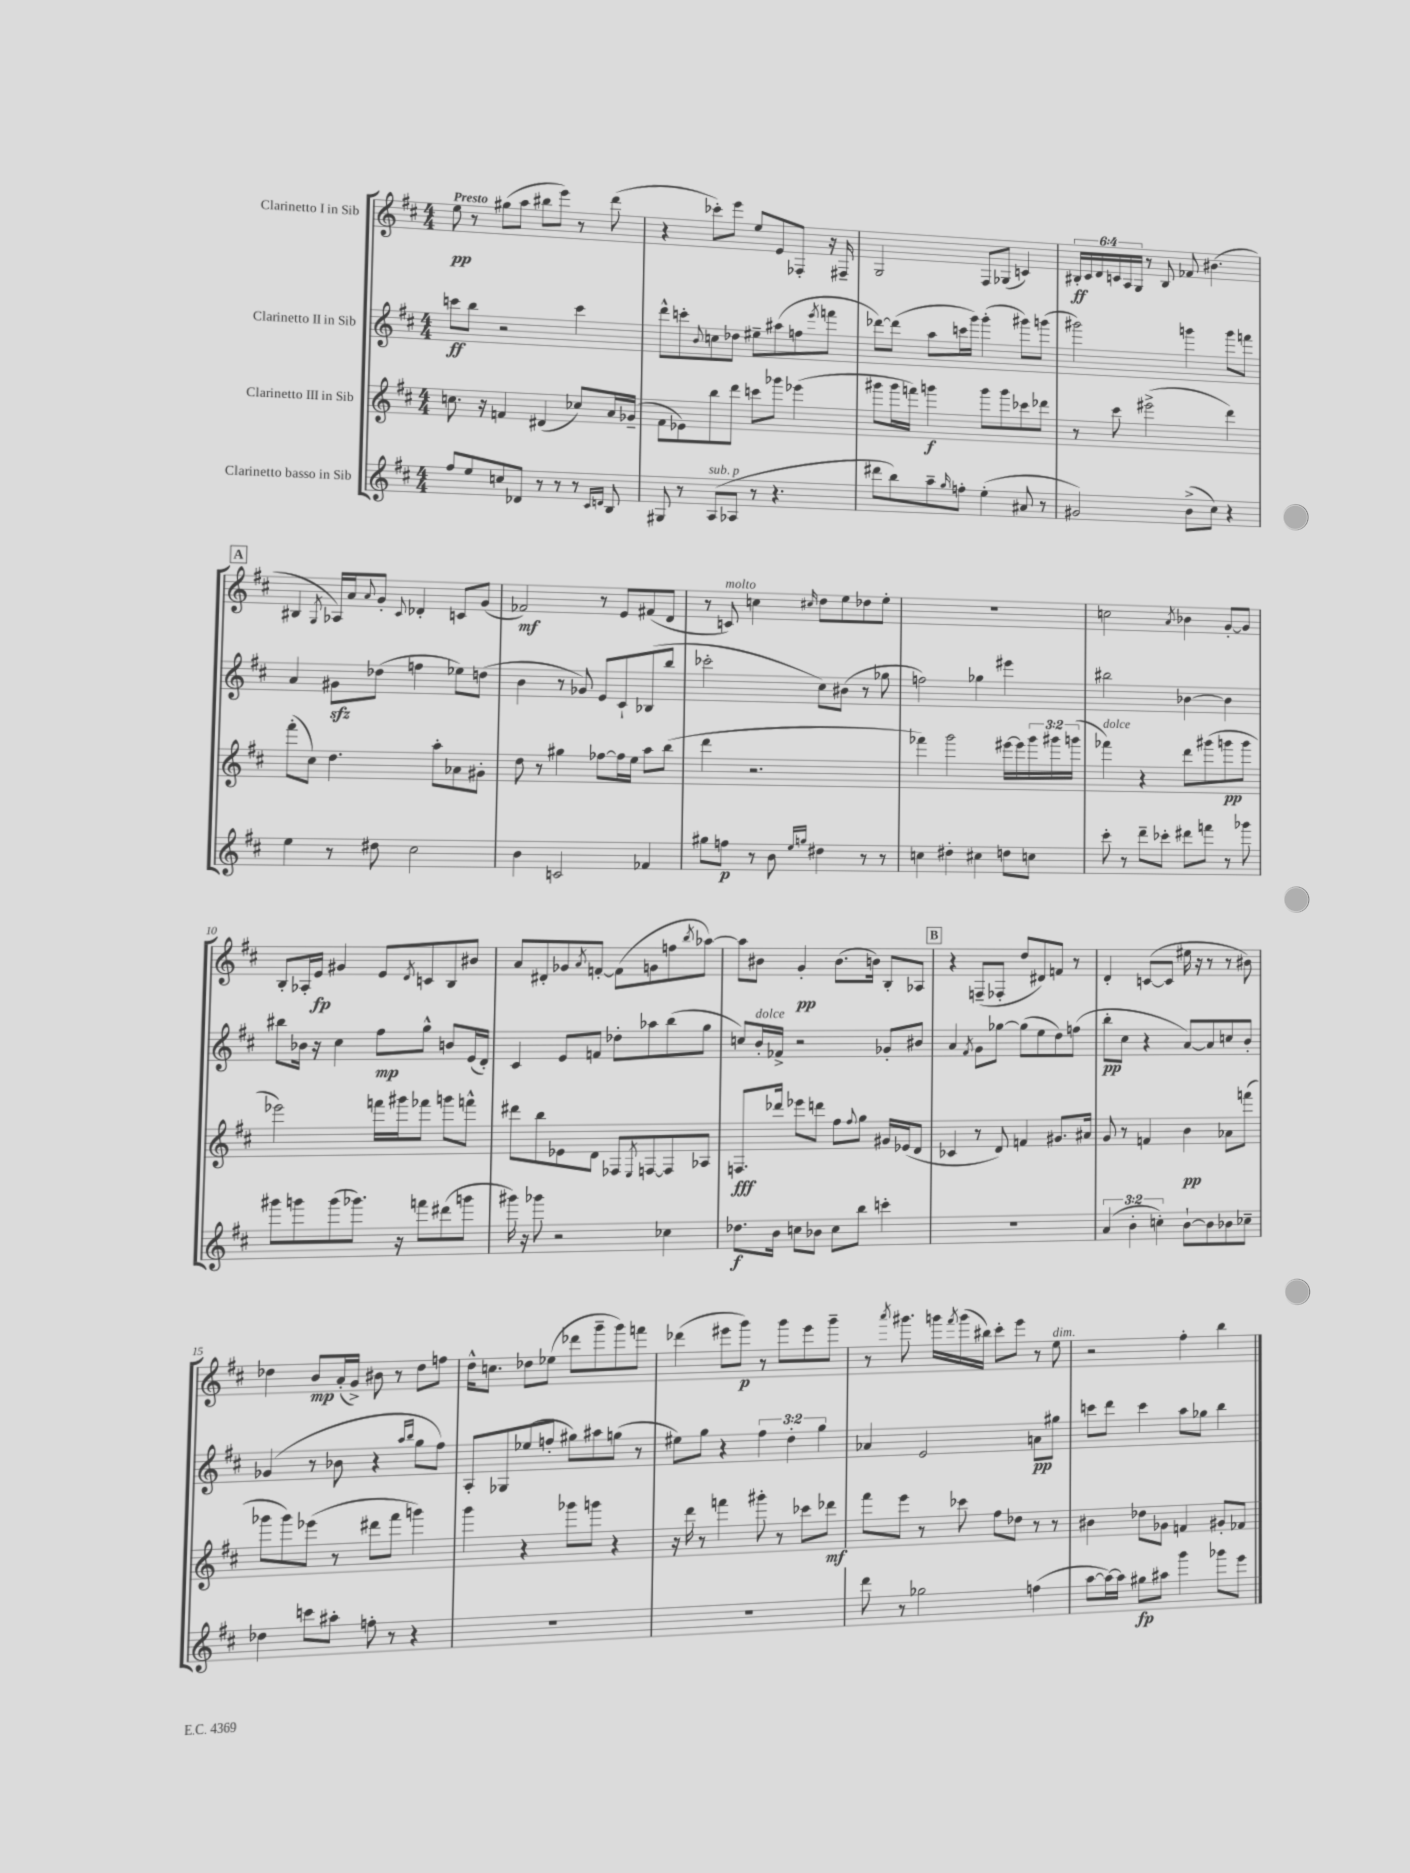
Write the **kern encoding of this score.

**kern	**kern	**kern	**kern
*staff4	*staff3	*staff2	*staff1
*clefG2	*clefG2	*clefG2	*clefG2
*k[f#c#]	*k[f#c#]	*k[f#c#]	*k[f#c#]
*M4/4	*M4/4	*M4/4	*M4/4
8ff#/L	8.cc\	8ccc\L	8ee\
8ee/	.	8bb\J	8r
.	16r	.	.
8cc/	4f/	2r	(8gg#\L
8d-/J	.	.	8aa\J
8r	(4d#/	.	8bb#\L
8r	.	.	8eee\J)
8r	8cc-/L)	4ccc\	8r
16qqc#/LL	.	.	.
16qqd/JJ	.	.	.
8B/	16a/L	.	(8ddd\
.	(16g-~/JJ	.	.
=	=	=	=
8G#/	8f#\L	8ddd^^\L	4r
8r	8e-\)	8ccc'\	.
.	.	8qqb/	.
(8A/L	8bb\	8cc\	8ccc-'\L)
8A-/J	8ddd\J	8dd-\J	8eee\J
8r	8ccc\L	8ee#~\L	8ee/L
4.r	8ggg-\J	(8aa#\	8e/
.	(4eee-\	8ff\	8F-'/J
.	.	8qeee/	.
.	.	8fff\J	16r
.	.	.	16F#~/
=	=	=	=
8ddd#\L	8ggg#\L	[8ddd-\L)	2G/
8bb\)	16ggg#\L	(8ddd-\]J	.
.	16fff\JJ)	.	.
8aa~\	4ggg\	8aa\L	.
16qqgg/	.	.	.
8ff'\J	.	16ccc\L	.
.	.	16ggg\JJ)	.
(4ee'\	8ggg\L	(4ggg'\	8F#/L
.	8ggg\	.	(8G-/J
8a#/	8ccc-\	8ggg#\L)	4c/)
8r	8ddd-\J	(8ggg\J	.
=	=	=	=
2g#/)	8r	2ggg#\)	24B#'/LL
.	.	.	24c#/
.	.	.	24d/
.	8ccc#\	.	24c/
.	.	.	24A/
.	.	.	24G/JJ
.	(2eee#^\	.	8r
.	.	.	8B#/
(8b^\L	.	4ggg\	8f-/
8cc#\J)	.	.	(4.b#\
4r	4ddd\)	8ggg\L	.
.	.	8fff\J	.
=	=	=	=
4ee\	(8fff#'\L	4a/	4B#/
.	8cc#\J)	.	.
.	.	.	8qG/
8r	4.dd\	8g#\L	16A-/LL)
.	.	.	16a/J
.	.	.	8qqa/
8dd#\	.	(8dd-\J	8g'/J
.	.	.	8qqc#/
2cc#\	.	4ff\	4d-'/
.	8aa'\L	.	.
.	8a-\	8ee-\L)	8c/L
.	8g#'\J	(8dd\J	(8g/J
=	=	=	=
4b\	8dd\	4b\	2f-/)
.	8r	.	.
2c/	4gg#\	8r	.
.	.	8g-/)	.
.	[8ff-\L	8e/L	8r
.	16ff-\]L	8c#`/	8e/L
.	16ee\JJ	.	.
4f-/	8aa\L	(8B-/	(8f#/
.	(8bb\J	8bb/J	8d/J
=	=	=	=
8gg#\L	4ddd\	2ccc-'\	8r
8ff\J	.	.	8c/)
8r	2.r	.	4cc\
8b\	.	.	.
16qqee/LL	.	.	.
16qqgg/JJ	.	.	16qqcc#/
4dd#\	.	8cc#\L)	8dd\L
.	.	(8b#\J	8ee\
8r	.	8r	8dd-\
8r	.	8gg-\	8ee'\J
=	=	=	=
4cc\	4fff-\)	2ff\)	1r
4dd#'\	2ggg\	.	.
4cc#\	.	4gg-\	.
8dd\L	[16eee#\LL	4eee#\	.
.	16eee#\]	.	.
8cc\J	24ggg\	.	.
.	24ggg#\	.	.
.	(24ggg\JJ	.	.
=	=	=	=
8ccc#'\	4fff-\)	2bb#\	2cc\
8r	.	.	.
8ddd~\L	4r	.	.
8ccc-'\J	.	.	.
.	.	.	8qa/
8ddd#\L	8ddd\L	[4b-\	4b-\
8fff\J	(8ggg#\	.	.
8r	8ggg\	4b-\]	[8g'/L
8ggg-\	8ggg\J	.	8g/]J
=	=	=	=
8ggg#\L	2eee-\)	8bb#\L	8B'/L
8ggg\	.	16b-\Jk	16A-'/L
.	.	16r	16e/JJ
(8ggg\	.	4cc#\	4g#/
8.ggg-\J)	.	.	.
.	16fff\LL	8ff#\L	8e/L
16r	16ggg#\J	.	.
.	.	.	8qd/
8fff\L	8fff-\J	8gg^^\J	8c/
(8ddd#\	8ggg\L	8b/L	8B/
8ggg\J	8fff^^\J	(16e/L	8b#/J
.	.	16d'/JJ)	.
=	=	=	=
16ggg#\)	8ddd#\L	4c#/	8a/L
16r	.	.	.
8ggg-\	8bb\	.	8d#'/
2r	8e-\	8e/L	8g-/
.	.	.	8qa/
.	8d\J	8f/J	[8f'/J
.	8F-/L	8dd-'\L	(8f\]L
.	8qE/	.	.
.	[8F/	8aa-\	8g\
4cc-\	8F/]	(8bb\	8ff\
.	.	.	8qbb/
.	8A-/J	8gg\J	[8aa-\J)
=	=	=	=
8.dd-\L	8.F/L	8cc/L)	8aa-\]L
.	.	16b'/L	8b#\J
16b\Jk	16ddd-/Jk	16f-^/JJ	.
8cc\L	8eee-\L	2r	4g'/
8b-\J	8ddd\J	.	.
8cc\L	8ff#\L	.	(8.b#\L
.	8qqff#/	.	.
8bb\J	8gg\J	.	.
.	.	.	16b\Jk)
4ccc'\	16g#/LL	8g-'/L	8B'/L
.	(16e-/J	.	.
.	8d/J	8b#/J	8A-/J
=	=	=	=
1r	4c-/	4a/	4r
.	.	8qf#/	.
.	8r	8g\L	(8F~/L
.	8d/)	[8gg-\J	8F-'/J
.	4f/	(8gg-\]L	8dd/L
.	.	8ee\	8d#/)
.	8.g#/L	8dd\)	8f/J
.	.	(8ff\J	8r
.	16a#/Jk	.	.
=	=	=	=
(6a/	8g/	8bb'\L	4d'/
.	8r	8cc#\J	.
6b'\	.	.	.
.	4f/	4r	([8c/L
6cc'\)	.	.	.
.	.	.	8c/]J
[8b`\L	4b\	[8a/L)	16ee#\
.	.	.	16r
8b\]	.	8a/]	8r
8b-\	8a-\L	8cc/	8r
8cc-~\J	(8fff\J	8b'/J	8b#\)
=	=	=	=
4dd-\	8ggg-\L	(4g-/	4dd-\
.	8ggg-\)	.	.
8ccc\L	(8eee-\J	8r	8b/L
8aa#'\J	8r	8b-\	(16a'/L
.	.	.	16g^/JJ)
8ff'\	8ddd#\L	4r	8b#\
8r	8fff#\J	.	8r
.	.	16qqaa/LL	.
.	.	16qqbb/JJ	.
4r	4ggg\)	8gg\L	8dd-\L
.	.	8ff#\J)	8ff\J
=	=	=	=
1r	4ggg\	8A'/L	16dd^^\LK
.	.	.	8.cc\J
.	.	8G-/	.
.	4r	(8ee-/	8dd-\L
.	.	8ff'/J	(8ee-\J
.	8ggg-\L	8gg#\L)	8ddd-\L
.	8ggg\J	8aa#\	8ggg~\
.	4r	(8gg\J	8ggg\)
.	.	8r	8fff\J
=	=	=	=
1r	16r	8ee#\L)	(4ddd-\
.	16ddd\	.	.
.	8r	8gg\J	.
.	4fff\	4r	8eee#\L
.	.	.	8ggg\J)
.	8ggg#'\	6ff#\	8r
.	8r	.	8ggg\L
.	.	6dd'\	.
.	8ccc-\L	.	8eee#\
.	.	6gg\	.
.	8ddd-\J	.	8ggg~\J
=	=	=	=
8ddd\	8fff#\L	4a-/	8r
.	.	.	8qaaa/
8r	8eee\J	.	8.ggg#\
2gg-\	8r	2e/	.
.	.	.	16ggg\LL
.	.	.	8qfff#/
.	8ccc-\	.	(16ggg\
.	.	.	16bb#\JJ)
.	8ff#\L	.	8ccc#'\L
.	8dd-\J	.	8eee\J
(4ff\	8r	8a\L	8r
.	8r	8gg#\J	8ee\
=	=	=	=
[8aa\L	4b#\	8ccc\L	2r
16aa\_L)	.	8ddd\J	.
16aa\]JJ	.	.	.
8gg#\L	8dd-\L	4ccc\	.
8aa#\J	8g-\J	.	.
4ggg\	4f/	8aa\L	4ff#'\
.	.	8gg-\J	.
8ggg-\L	8g#'/L	4bb\	4bb\
8eee\J	8f-/J	.	.
==	==	==	==
*-	*-	*-	*-
